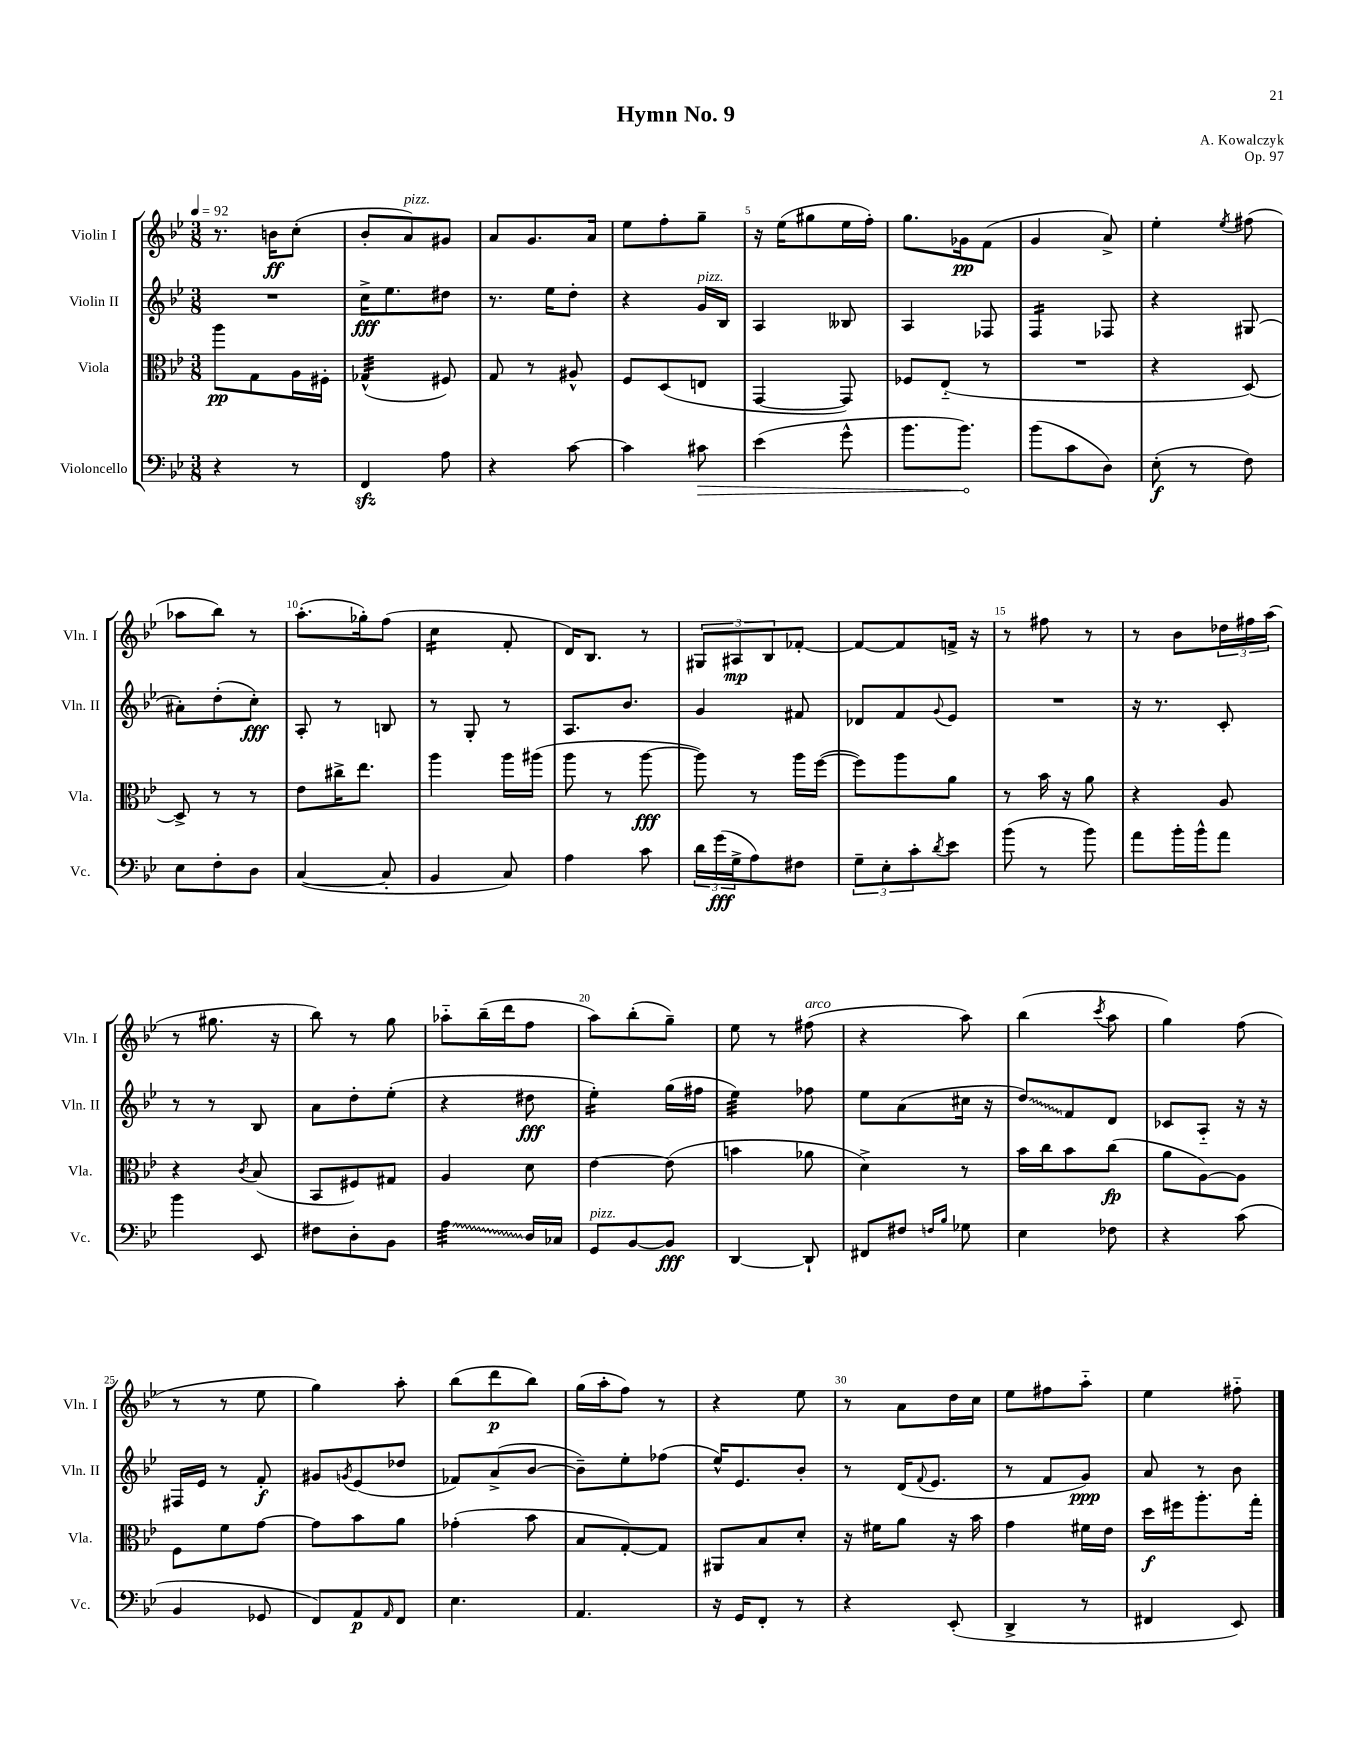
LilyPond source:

\header { title = "Hymn No. 9" composer = "A. Kowalczyk" opus = "Op. 97" }
<<
\new StaffGroup <<
\new Staff = "s0" \with { instrumentName = "Violin I" shortInstrumentName = "Vln. I" } {
    \clef treble \key bes \major \numericTimeSignature \time 3/8 \tempo 4 = 92
    r8. b'16\ff c''8-.( |
    bes'8-. a'8^\markup { \italic "pizz." }) gis'8 |
    a'8 g'8. a'16 |
    ees''8 f''8-. g''8-- |
    r16 ees''16( gis''8 ees''16 f''16-.) |
    g''8. ges'16\pp f'8( |
    g'4 a'8->) |
    ees''4-. \acciaccatura { ees''8 } fis''8( |
    aes''8 bes''8) r8 |
    a''8.-.( ges''16-.) f''8( |
    c''4:16 f'8-. |
    d'16) bes8. r8 |
    \tuplet 3/2 { gis8 ais8\mp bes8 } fes'8~-. |
    fes'8~ fes'8 f'16-> r16 |
    r8 fis''8 r8 |
    r8 bes'8 \tuplet 3/2 { des''16 fis''16 a''16( } |
    r8 gis''8. r16 |
    bes''8) r8 g''8 |
    aes''8-_ bes''16--( d'''16 f''8 |
    a''8) bes''8-.( g''8--) |
    ees''8 r8 fis''8^\markup { \italic "arco" }( |
    r4 a''8) |
    bes''4( \acciaccatura { c'''8 } a''8 |
    g''4) f''8( |
    r8 r8 ees''8 |
    g''4) a''8-. |
    bes''8( d'''8\p bes''8) |
    g''16( a''16-. f''8) r8 |
    r4 ees''8 |
    r8 a'8 d''16 c''16 |
    ees''8 fis''8 a''8-_ |
    ees''4 fis''8-_ \bar "|." |
}
\new Staff = "s1" \with { instrumentName = "Violin II" shortInstrumentName = "Vln. II" } {
    \clef treble \key bes \major \numericTimeSignature \time 3/8
    R4. |
    c''16->\fff ees''8. dis''8 |
    r8. ees''16 d''8-. |
    r4 g'16^\markup { \italic "pizz." } bes16 |
    a4 beses8 |
    a4 fes8 |
    f4:16 fes8 |
    r4 gis8( |
    ais'8-.) d''8-.( c''8-.\fff) |
    a8-. r8 b8 |
    r8 g8-. r8 |
    a8. bes'8. |
    g'4 fis'8 |
    des'8 f'8 \appoggiatura { g'8 } ees'8 |
    R4. |
    r16 r8. c'8-. |
    r8 r8 bes8 |
    a'8 d''8-. ees''8-.( |
    r4 dis''8\fff |
    ees''4:16-.) g''16( fis''16 |
    ees''4:32) fes''8 |
    ees''8 a'8( cis''16 r16 |
    \once \override Glissando.style = #'zigzag d''8\glissando) f'8 d'8 |
    ces'8 a8-_ r16 r16 |
    fis16 ees'16 r8 f'8-.\f |
    gis'8 \acciaccatura { g'8 } ees'8( des''8 |
    fes'8) a'8->( bes'8~ |
    bes'8--) ees''8-. fes''8( |
    ees''16-^) ees'8. bes'8-. |
    r8 d'16( \appoggiatura { f'8 } ees'8. |
    r8 f'8 g'8\ppp) |
    a'8 r8 bes'8 \bar "|." |
}
\new Staff = "s2" \with { instrumentName = "Viola" shortInstrumentName = "Vla." } {
    \clef alto \key bes \major \numericTimeSignature \time 3/8
    a''8\pp g8 a16 fis16-. |
    ges4:32-^( fis8) |
    g8 r8 ais8-^ |
    f8 d8( e8 |
    g,4~ g,8) |
    fes8 ees8-_( r8 |
    R4. |
    r4 d8~) |
    d8-> r8 r8 |
    ees'8 cis''16-> ees''8. |
    a''4 a''16 ais''16( |
    a''8 r8 a''8~\fff |
    a''8) r8 a''16 f''16~( |
    f''8) a''8 a'8 |
    r8 bes'16 r16 a'8 |
    r4 a8 |
    r4 \acciaccatura { c'8 } bes8( |
    bes,8 fis8) gis8 |
    a4 d'8 |
    ees'4~ ees'8( |
    b'4 aes'8 |
    d'4->) r8 |
    bes'16 c''16 bes'8 c''8\fp( |
    a'8 a8~) a8 |
    f8 f'8 g'8~ |
    g'8 bes'8 a'8 |
    ges'4-.( bes'8 |
    bes8 g8~-.) g8 |
    ais,8 bes8 d'8-. |
    r16 fis'16 a'8 r16 bes'16 |
    g'4 fis'16 ees'16 |
    d''16\f fis''16 a''8.-. g''16-. \bar "|." |
}
\new Staff = "s3" \with { instrumentName = "Violoncello" shortInstrumentName = "Vc." } {
    \clef bass \key bes \major \numericTimeSignature \time 3/8
    r4 r8 |
    f,4\sfz a8 |
    r4 c'8~ |
    c'4 \once \override Hairpin.circled-tip = ##t cis'8\> |
    ees'4( g'8-^ |
    bes'8. bes'8.\!) |
    bes'8( c'8 d8) |
    ees8-.\f( r8 f8) |
    ees8 f8-. d8 |
    c4~( c8-. |
    bes,4 c8) |
    a4 c'8 |
    \tuplet 3/2 { d'16 g'16\fff( g16-> } a8) fis8 |
    \tuplet 3/2 { g8-- ees8-. c'8-. } \acciaccatura { d'8 } ees'8 |
    bes'8( r8 bes'8) |
    a'8 bes'16-. bes'16-^ a'8 |
    bes'4 ees,8 |
    fis8 d8-. bes,8 |
    \once \override Glissando.style = #'zigzag a4:32\glissando d16 ces16 |
    g,8^\markup { \italic "pizz." } bes,8~ bes,8\fff |
    d,4~ d,8-! |
    fis,8 fis8 \grace { f16 bes16 } ges8 |
    ees4 fes8 |
    r4 c'8( |
    bes,4 ges,8 |
    f,8) a,8\p \grace { a,16 } f,8 |
    ees4. |
    a,4. |
    r16 g,16 f,8-. r8 |
    r4 ees,8-.( |
    d,4-> r8 |
    fis,4 ees,8) \bar "|." |
}
>>
>>
\layout { \context { \Score \override BarNumber.break-visibility = ##(#f #t #t) barNumberVisibility = #(every-nth-bar-number-visible 5) } }
